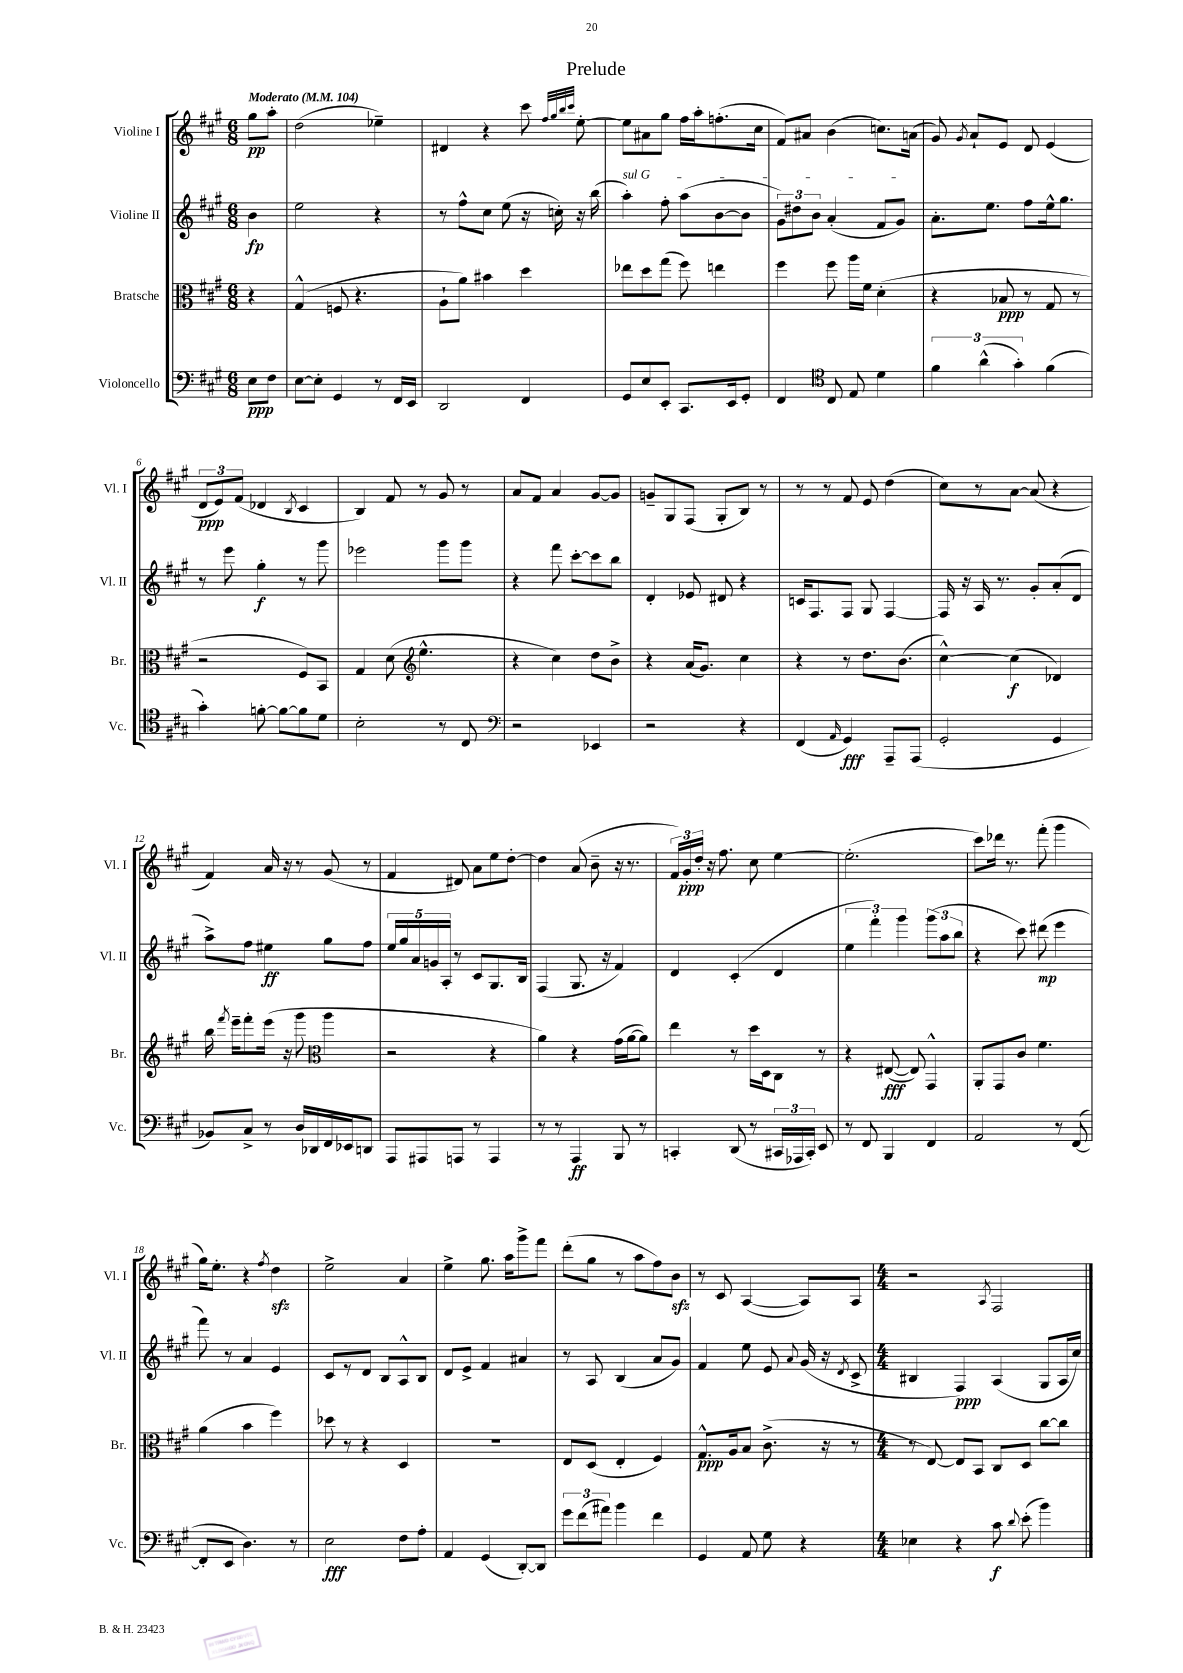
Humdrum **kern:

**kern	**kern	**kern	**kern
*staff4	*staff3	*staff2	*staff1
*clefF4	*clefC3	*clefG2	*clefG2
*k[f#c#g#]	*k[f#c#g#]	*k[f#c#g#]	*k[f#c#g#]
*M6/8	*M6/8	*M6/8	*M6/8
*MM104	*MM104	*MM104	*MM104
8E	4r	4b	8gg#
8F#	.	.	8aa'
=	=	=	=
[8E	(4G#^^	2ee	(2dd
8E']	.	.	.
4GG#	8F	.	.
.	4.r	.	.
8r	.	4r	4ee-~)
16FF#	.	.	.
16EE	.	.	.
=	=	=	=
2DD	8A`	8r	4d#
.	8a)	8ff#^^	.
.	4b#	8cc#	4r
.	.	(8ee	.
4FF#	4dd	16r	8ccc#
.	.	16cc')	.
.	.	.	32qqff#
.	.	.	32qqgg#
.	.	.	32qqbb
.	.	.	32qqccc#
.	.	16r	[8ee'
.	.	(16bb	.
=	=	=	=
8GG#	8ee-	4aa')	8ee]
8E	8dd	.	8a#
8EE'	(8gg#	8ff#'	8gg#
8.CC#	8ff#)	(8aa	16ff#
.	.	.	16aa'
.	4ee	[8b	(8.ff'
16EE	.	.	.
8GG#'	.	8b]	.
.	.	.	16cc#
=	=	=	=
4FF#	4ff#	12g#)	8f#)
.	.	12dd#	.
.	.	.	8a#
.	.	12b	.
*clefC4	*	*	*
8C#	8ff#	(4a'	(4b
8E	16aa	.	.
.	16f#	.	.
4d	(4d'	8f#	8.cc)
.	.	8g#)	.
.	.	.	(16a
=	=	=	=
6f#	4r	8.a'	8g#)
.	.	.	8qg#
.	.	.	8a`
(6a^^	.	.	.
.	.	8.ee	.
.	8B-	.	8e
6g#')	.	.	.
.	8r	8ff#	8d
(4f#	8G#	16ee^^	(4e
.	.	8.gg#	.
.	8r	.	.
=	=	=	=
4g#')	2r	8r	12d
.	.	.	12e)
.	.	8eee	.
.	.	.	(12f#
[8f'	.	4gg#'	4d-
8f_	.	.	.
.	.	.	8qB
8f]	8F#)	8r	4c#
8d	8BB	8ggg#	.
=	=	=	=
2B'	4G#	2eee-	4B)
.	(8d	.	8f#
*	*clefG2	*	*
.	4.ee^^	.	8r
8r	.	8ggg#	8g#
8C#	.	8ggg#	8r
=	=	=	=
*clefF4	*	*	*
2r	4r	4r	8a
.	.	.	8f#
.	4cc#)	8fff#	4a
.	.	[8ccc#'	.
4EE-	8dd	8ccc#]	[8g#
.	8b^	8bb	8g#]
=	=	=	=
2r	4r	4d'	8g~
.	.	.	8G#
.	(16a	8e-	(8F#
.	8.g#)	.	.
.	.	8d#	8G#'
4r	4cc#	4r	8B)
.	.	.	8r
=	=	=	=
(4FF#	4r	16c	8r
.	.	8.F#	.
.	.	.	8r
16qqAA	.	.	.
4GG#)	8r	8F#	8f#
.	8.dd	8G#	8e
8AAA~	.	[4F#	(4dd
.	(8.b	.	.
(8AAA	.	.	.
=	=	=	=
2GG#'	[4cc#^^)	16F#]	8cc#)
.	.	16r	.
.	.	16A	8r
.	.	8.r	.
.	(4cc#]	.	[8a
.	.	8g#'	(8a]
4GG#	4d-)	(8a'	4r
.	.	8d	.
=	=	=	=
8BB-)	16bb	8aa^)	4f#)
.	8qfff#	.	.
.	16eee~	.	.
8C#^	8fff#'	8ff#	.
8r	(16eee	4ee#	16a
.	16r	.	16r
16D	8ggg#	.	8r
16DD-	.	.	.
*	*clefC3	*	*
16FF#	4aa	8gg#	(8g#
16EE-	.	.	.
8DD	.	8ff#	8r
=	=	=	=
8AAA	2r	20ee	4f#
.	.	20gg#	.
.	.	20a	.
8AAA#	.	.	.
.	.	20g	.
.	.	20A'	.
8AAA	.	8r	8d#)
8r	.	8c#	8a
4AAA	4r	8.G#	8ee
.	.	.	[8dd'
.	.	16B	.
=	=	=	=
8r	4a)	(4F#	4dd]
8r	.	.	.
4AAA	4r	8.G#	(8a
.	.	.	8b~
.	.	16r	.
8BBB	(16g#	4f#)	16r
.	[16a	.	8.r
8r	8a])	.	.
=	=	=	=
4CC'	4ee	4d	24f#)
.	.	.	24g#'
.	.	.	24dd'
.	.	.	16r
.	.	.	8.ff#
(8DD	8r	(4c#'	.
8r	16dd	.	8cc#
.	16D	.	.
24CC#	8C#	4d	[4ee
24AAA-	.	.	.
24CC#')	.	.	.
8EE	8r	.	.
=	=	=	=
8r	4r	6ee	(2.ee']
8FF#	.	.	.
.	.	6fff#')	.
4BBB	([8E#	.	.
.	.	6ggg#	.
.	8E#])	.	.
4FF#	4GG#^^	(12ggg#	.
.	.	12aa	.
.	.	12bb	.
=	=	=	=
2AA	8AA'	4r	8ccc#)
.	8GG#	.	16ddd-
.	.	.	8.r
.	8c#	8ccc#)	.
.	4.f#	(8ddd#	(8fff#'
8r	.	4eee	4ggg#
([8FF#	.	.	.
=	=	=	=
8FF#']	(4a	8fff#)	16gg#)
.	.	.	8.ee'
8EE	.	8r	.
4.D)	4b	4a	4r
.	.	.	8qff#
.	4ff#)	4e	4dd
8r	.	.	.
=	=	=	=
2E	8dd-	8c#	2ee^
.	8r	8r	.
.	4r	8d	.
.	.	8B	.
8F#	4D	8A^^	4a
8A'	.	8B	.
=	=	=	=
4AA	2.r	8d	4ee^
.	.	8e^	.
(4GG#	.	4f#	8.gg#
.	.	.	16aa
[8DD')	.	4a#	8ggg#^
8DD]	.	.	8fff#
=	=	=	=
12g#	8E	8r	(8ddd'
(12f#	.	.	.
.	(8D	8A	8gg#
12a#)	.	.	.
4b	4E'	(4B	8r
.	.	.	8aa
4f#	4F#)	8a	8ff#)
.	.	8g#)	8b
=	=	=	=
4GG#	8.G#^^	4f#	8r
.	.	.	8c#
.	16A	.	.
8AA	8B	8ee	([4A
8G#	(8.c#^	8e	.
.	.	8qqa	.
4r	.	(16g#	8A])
.	16r	16r	.
.	.	8qd	.
.	8r	8c#^	8A
=	=	=	=
*M4/4	*M4/4	*M4/4	*M4/4
4E-	8r	4B#	2r
.	[8E)	.	.
4r	8E]	4F#)	.
.	8BB	.	.
.	.	.	8qA
8c#	8C#	(4A	2F#
8qqd	.	.	.
(8e'	8D	.	.
4b)	[8cc#	8G#	.
.	8cc#]	16A	.
.	.	16cc#)	.
==	==	==	==
*-	*-	*-	*-
